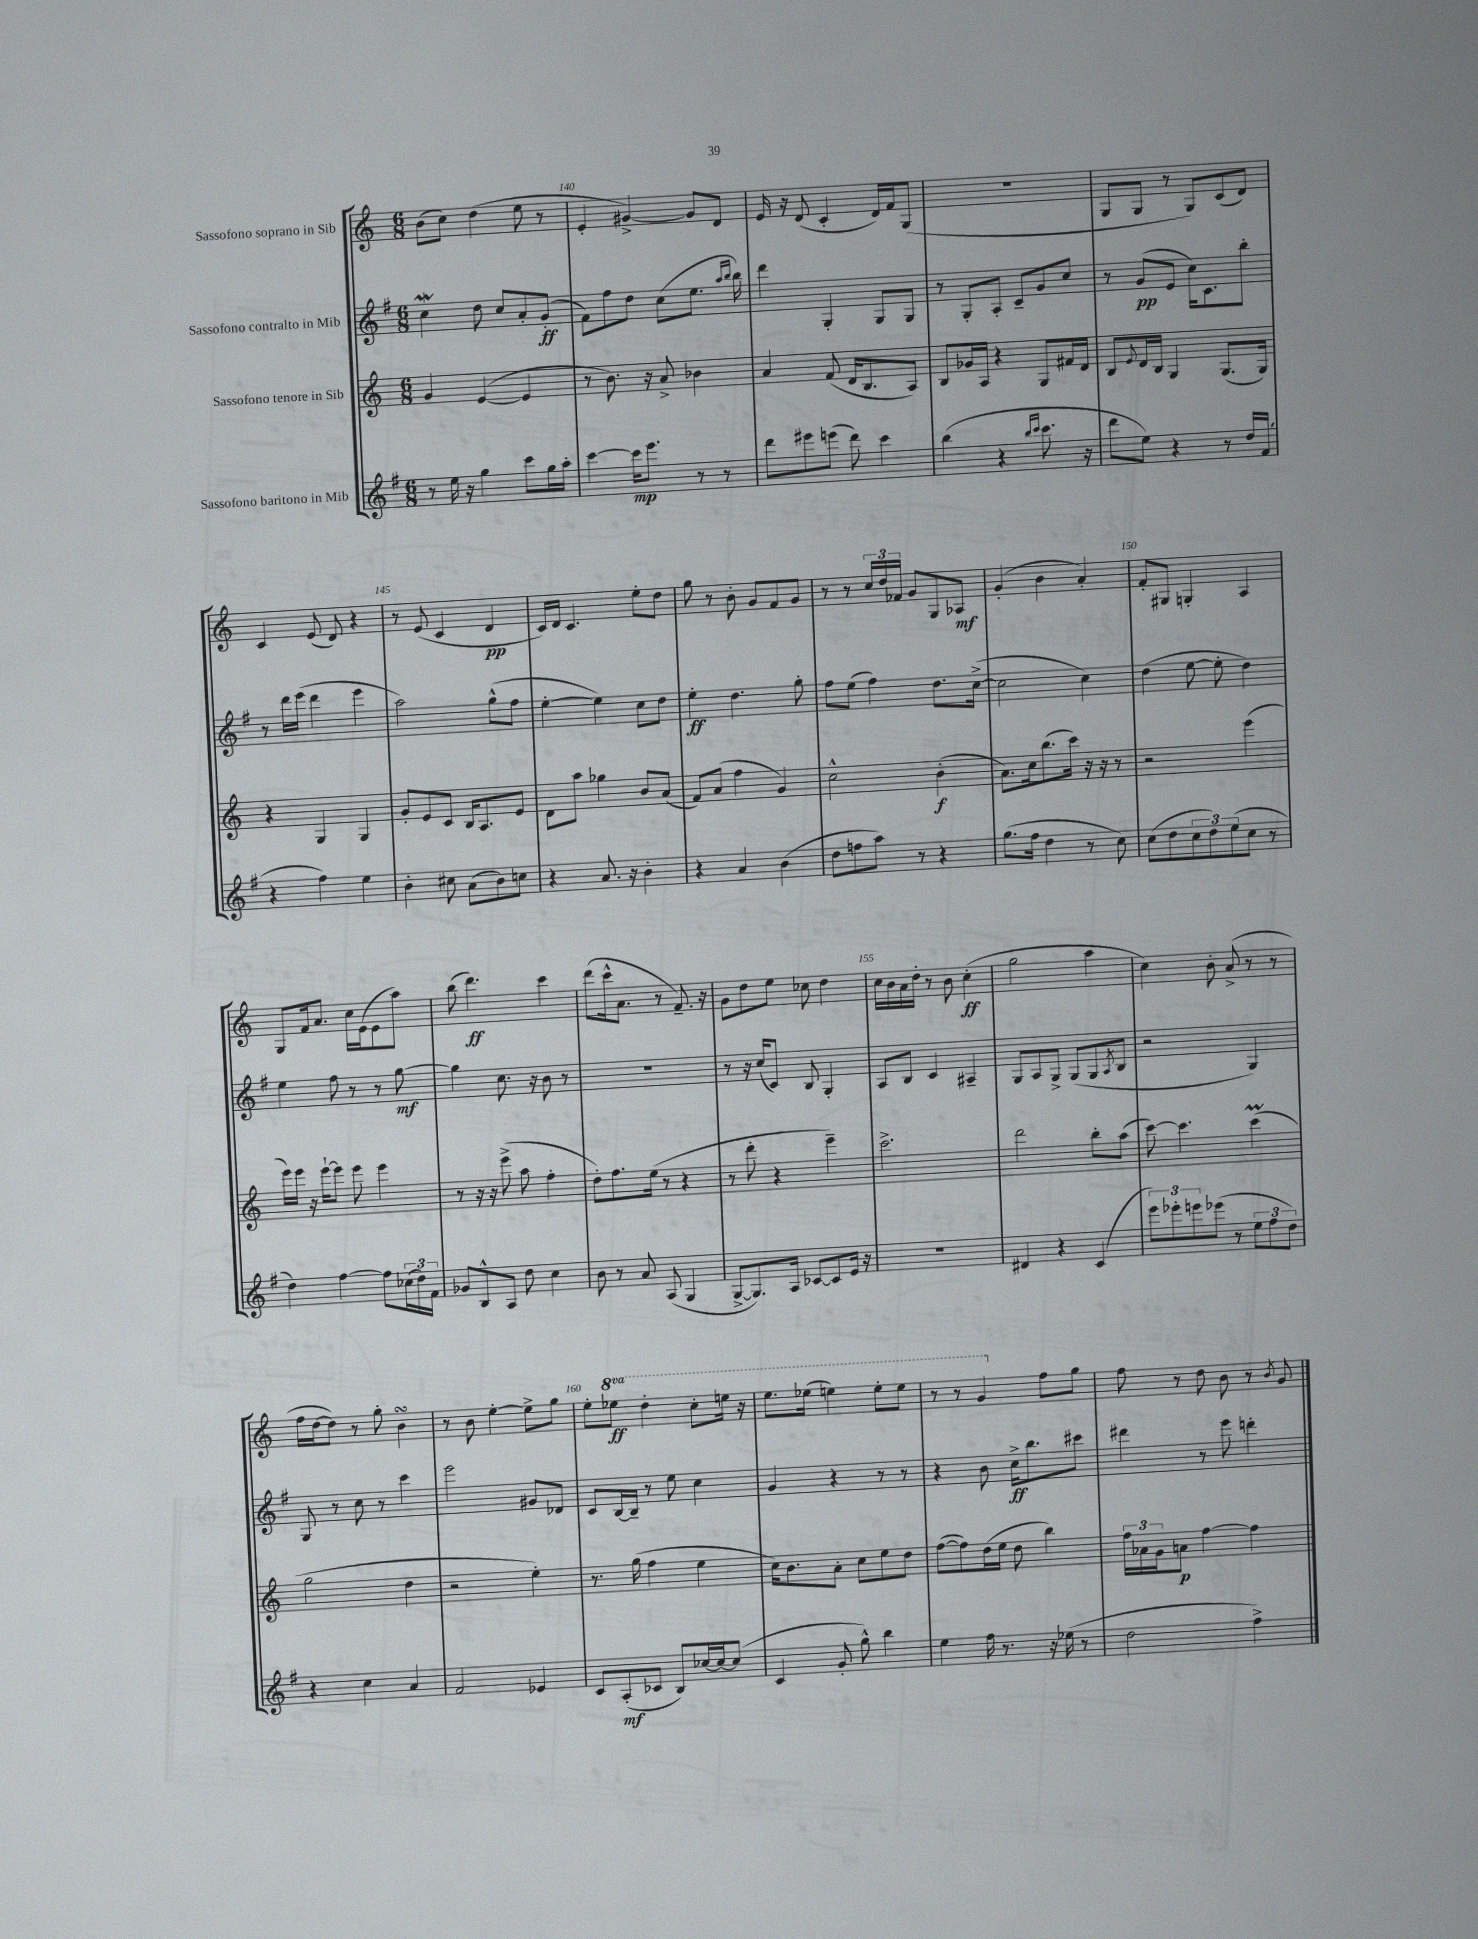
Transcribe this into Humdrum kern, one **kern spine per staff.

**kern	**dynam	**kern	**dynam	**kern	**dynam	**kern	**dynam
*part4	*part4	*part3	*part3	*part2	*part2	*part1	*part1
*staff4	*staff4	*staff3	*staff3	*staff2	*staff2	*staff1	*staff1
*I"Sassofono baritono in Mib	*	*I"Sassofono tenore in Sib	*	*I"Sassofono contralto in Mib	*	*I"Sassofono soprano in Sib	*
*clefG2	*	*clefG2	*	*clefG2	*	*clefG2	*
*k[f#]	*	*k[]	*	*k[f#]	*	*k[]	*
*M6/8	*	*M6/8	*	*M6/8	*	*M6/8	*
=139	=139	=139	=139	=139	=139	=139	=139
8r	.	4g/	.	4ccw\	.	(8b\L	.
16ee\	.	.	.	.	.	8cc\J)	.
16r	.	.	.	.	.	.	.
4gg\	.	([4e/	.	8dd\	.	(4dd\	.
.	.	.	.	8cc/L	.	.	.
8ccc\L	.	4e/]	.	8a'/	.	8ee\	.
16gg\L	.	.	.	(8g'/J	ff	8r	.
16aa'\JJ	.	.	.	.	.	.	.
=140	=140	=140	=140	=140	=140	=140	=140
[4ccc\	.	8r	.	8f#\L)	.	4e'/	.
.	.	8.b\)	.	8ff#\	.	.	.
16ccc\KL]	mp	.	.	8dd\J	.	[4g#X^/)	.
8.eee\J	.	16r	.	.	.	.	.
.	.	8a^/	.	(8cc\L	.	.	.
8r	.	4b-X\	.	8.ee\J	.	8g#/L]	.
8r	.	.	.	.	.	8d/J	.
.	.	.	.	16qqaa/LL	.	.	.
.	.	.	.	16qqbb/JJ	.	.	.
.	.	.	.	16bb\)	.	.	.
=141	=141	=141	=141	=141	=141	=141	=141
8ddd\L	.	4a/	.	4ddd\	.	16e/	.
.	.	.	.	.	.	16r	.
8eee#X\	.	.	.	.	.	(8d/	.
(8eeen\J	.	(8f/	.	4G'/	.	4c'/	.
8ddd\)	.	16d/KL	.	.	.	.	.
.	.	8.B/	.	.	.	.	.
4ccc\	.	.	.	8G/L	.	16d/LL)	.
.	.	.	.	.	.	16f/J	.
.	.	8A/J)	.	8G/J	.	(8G/J	.
=142	=142	=142	=142	=142	=142	=142	=142
(4bb\	.	8B/L	.	8r	.	2.r	.
.	.	16g-X/L	.	8G'/L	.	.	.
.	.	16A/JJ	.	.	.	.	.
4r	.	4r	.	8A'/J	.	.	.
.	.	.	.	8c~/L	.	.	.
16qqbb/LL	.	.	.	.	.	.	.
16qqccc/JJ	.	.	.	.	.	.	.
8.ccc\	.	8G/L	.	8g/	.	.	.
.	.	16f#X/L	.	8cc/J	.	.	.
16r	.	16d/JJ	.	.	.	.	.
=143	=143	=143	=143	=143	=143	=143	=143
8ddd\L	.	8B/L	.	8r	.	8G/L	.
.	.	8qqe/	.	.	.	.	.
8ee\J)	.	16d/L	.	(8g/L	pp	8G/J	.
.	.	16B/JJ	.	.	.	.	.
4r	.	4G/	.	8e/J	.	8r	.
.	.	.	.	16cc\KL)	.	8G/L)	.
.	.	.	.	8.c\	.	.	.
8r	.	(8.G/L	.	.	.	(8c/	.
16dd/LL	.	.	.	8bb'\J	.	8d/J)	.
(16f#/JJ	.	16G/Jk)	.	.	.	.	.
!!LO:LB:g=z
=144	=144	=144	=144	=144	=144	=144	=144
4r	.	4r	.	8r	.	4c/	.
.	.	.	.	16ddd\LL	.	.	.
.	.	.	.	(16eee\JJ	.	.	.
4ff#\)	.	4G/	.	4ddd\	.	(8e/	.
.	.	.	.	.	.	8d/)	.
4ee\	.	4G/	.	4eee\	.	4r	.
=145	=145	=145	=145	=145	=145	=145	=145
4b'\	.	8g'/L	.	2aa\)	.	8r	.
.	.	8e/	.	.	.	(8e/	.
8cc#X\	.	8c/J	.	.	.	4c/	.
(8a\L	.	16B/KL	.	.	.	.	.
.	.	8.A/	.	.	.	.	.
8b\)	.	.	.	(8gg^^\L	.	4d/	pp
8ccn\J	.	8e/J	.	8ff#\J	.	.	.
=146	=146	=146	=146	=146	=146	=146	=146
4r	.	8d\L	.	[4ee'\	.	16c/LL)	.
.	.	.	.	.	.	16d/JJ	.
.	.	8aa\J	.	.	.	4.c/	.
8.a/	.	4gg-X\	.	4ee\])	.	.	.
16r	.	.	.	.	.	.	.
4b'\	.	8b/L	.	8cc\L	.	8ee'\L	.
.	.	(8a/J	.	8dd\J	.	8dd\J	.
=147	=147	=147	=147	=147	=147	=147	=147
4r	.	8f/L)	.	4ee'\	ff	8gg\	.
.	.	(8a/J	.	.	.	8r	.
4a/	.	4ff\	.	4.dd\	.	8b'\	.
.	.	.	.	.	.	8g/L	.
(4b\	.	4g/)	.	.	.	8f/	.
.	.	.	.	8gg'\	.	8g/J	.
=148	=148	=148	=148	=148	=148	=148	=148
8dd\L	.	2cc^^\	.	8ff#\L	.	8r	.
8ffn\	.	.	.	(8ee\J	.	8r	.
8aa\J)	.	.	.	4ff#\)	.	24cc/LL	.
.	.	.	.	.	.	24dd/	.
.	.	.	.	.	.	24f-X/JJ	.
8r	.	.	.	.	.	8g/L	.
4r	.	(4b'\	f	8.dd\L	.	8G/	.
.	.	.	.	.	.	8A-X/J	mf
.	.	.	.	([16cc^\Jk	.	.	.
=149	=149	=149	=149	=149	=149	=149	=149
(8.gg\L	.	8.a\L)	.	2cc\]	.	(4g'/	.
16ff#\Jk	.	16cc\k	.	.	.	.	.
4dd\	.	(8.bb\	.	.	.	4b\	.
.	.	16ccc\Jk)	.	.	.	.	.
8r	.	16r	.	4cc\)	.	4a'/)	.
.	.	16r	.	.	.	.	.
8cc\)	.	8r	.	.	.	.	.
=150	=150	=150	=150	=150	=150	=150	=150
(8cc\L	.	2r	.	(4dd\	.	8f'/L	.
8dd\	.	.	.	.	.	8G#X/J	.
12cc\	.	.	.	[8ee\	.	4Gn'/	.
12dd\)	.	.	.	.	.	.	.
.	.	.	.	8ee'\]	.	.	.
(12ee\	.	.	.	.	.	.	.
8cc\J	.	(4eee\	.	4dd\)	.	4A/	.
8r	.	.	.	.	.	.	.
!!LO:LB:g=z
=151	=151	=151	=151	=151	=151	=151	=151
4dd\)	.	16eee\LL)	.	4ee\	.	8G/L	.
.	.	16eee\JJ	.	.	.	.	.
.	.	16r	.	.	.	16f/k	.
.	.	[16eee`\KL	.	.	.	8.a/J	.
[4ff#\	.	8eee\J]	.	8ff#\	.	.	.
.	.	8eee\	.	8r	.	16cc\LL	.
.	.	.	.	.	.	(16e\J	.
8ff#\L]	.	4eee\	.	8r	.	8e\	.
(24cc-X\L	.	.	.	[8gg\	mf	8aa\J)	.
24dd\)	.	.	.	.	.	.	.
24f#\JJ	.	.	.	.	.	.	.
=152	=152	=152	=152	=152	=152	=152	=152
8g-X/L	.	8r	.	4gg\]	.	(8bb\	.
8B^^/	.	16r	.	.	.	4.ddd\)	ff
.	.	16r	.	.	.	.	.
8A/J	.	(8eee^\	.	8.cc\	.	.	.
8dd\	.	8aa\	.	.	.	.	.
.	.	.	.	16r	.	.	.
4cc\	.	4ff'\	.	8b\	.	4ccc\	.
.	.	.	.	8r	.	.	.
=153	=153	=153	=153	=153	=153	=153	=153
8b\	.	8dd'\L)	.	2.r	.	(8ddd\L	.
8r	.	8.ff\	.	.	.	16ccc^^\k	.
.	.	.	.	.	.	8.a\J	.
8a/	.	.	.	.	.	.	.
.	.	(16ee\Jk	.	.	.	.	.
(8A/	.	8r	.	.	.	8r	.
4G/	.	4r	.	.	.	8.f~/)	.
.	.	.	.	.	.	16r	.
=154	=154	=154	=154	=154	=154	=154	=154
[8G^/L	.	8r	.	8r	.	8g\L	.
8.G/])	.	8ddd'\	.	16r	.	8dd\	.
.	.	.	.	(16cc/KL	.	.	.
.	.	4r	.	8c/J)	.	8ee\J	.
16A/Jk	.	.	.	.	.	.	.
[8c-X/L	.	.	.	8B/	.	8cc-X\	.
8c-/]	.	4eee~\)	.	4G'/	.	4dd\	.
16e/Jk	.	.	.	.	.	.	.
16r	.	.	.	.	.	.	.
=155	=155	=155	=155	=155	=155	=155	=155
2.r	.	2.ccc^\	.	8A/L	.	16cc\LL	.
.	.	.	.	.	.	16b\	.
.	.	.	.	8B/J	.	16a\	.
.	.	.	.	.	.	16dd'\JJ	.
.	.	.	.	4c/	.	8r	.
.	.	.	.	.	.	8b\	.
.	.	.	.	4A#X~/	.	(4cc'\	ff
=156	=156	=156	=156	=156	=156	=156	=156
4d#X/	.	2ddd\	.	8G/L	.	2gg\	.
.	.	.	.	8A/	.	.	.
4r	.	.	.	8G^/J	.	.	.
.	.	.	.	(8G/L	.	.	.
(4c/	.	8bb'\L	.	8G/	.	4aa\	.
.	.	.	.	8qA/	.	.	.
.	.	(8aa\J	.	8B/J	.	.	.
=157	=157	=157	=157	=157	=157	=157	=157
12eee\L)	.	[8ccc\)	.	2r	.	4cc\)	.
12eee-X'\	.	.	.	.	.	.	.
.	.	4.ccc\]	.	.	.	.	.
12eeen\	.	.	.	.	.	.	.
(8eee-X\J	.	.	.	.	.	8b'\	.
8r	.	.	.	.	.	(8a^/	.
12ee\L	.	(4cccM\	.	4G/)	.	8r	.
12ff#\	.	.	.	.	.	.	.
.	.	.	.	.	.	8r	.
12dd\J)	.	.	.	.	.	.	.
!!LO:LB:g=z
=158	=158	=158	=158	=158	=158	=158	=158
4r	.	2gg\	.	8G/	.	16ff\LL	.
.	.	.	.	.	.	[16dd\J	.
.	.	.	.	8r	.	8dd\J])	.
4cc\	.	.	.	8cc\	.	8r	.
.	.	.	.	8r	.	8gg'\	.
4a/	.	4dd\	.	4ccc\	.	4bsSsS\	.
=159	=159	=159	=159	=159	=159	=159	=159
2f#/	.	2r	.	2eee\	.	8r	.
.	.	.	.	.	.	8b\	.
.	.	.	.	.	.	[4ee'\	.
4e-X/	.	4ee'\)	.	8g#X/L	.	8ee^\L]	.
.	.	.	.	8d-X/J	.	8gg\J	.
=160	=160	=160	=160	=160	=160	=160	=160
8c/L	.	8.r	.	8c/L	.	8ee'\L	.
*	*	*	*	*	*	*8va	*
(8A'/	mf	.	.	[16B/L	.	8eee-X\J	ff
.	.	(16gg\	.	16B~/JJ]	.	.	.
8c-X/J	.	4ff\	.	8r	.	4ddd'\	.
8B/L)	.	.	.	8ee\	.	.	.
[16cc-X/L	.	4ee\	.	4cc\	.	8ccc'\L	.
16cc-/J_	.	.	.	.	.	.	.
(8cc-/J]	.	.	.	.	.	16eeen\Jk	.
.	.	.	.	.	.	16r	.
=161	=161	=161	=161	=161	=161	=161	=161
4c/	.	16cc\KL)	.	4g/	.	8.eee\L	.
.	.	8.b\	.	.	.	.	.
.	.	.	.	.	.	(16eee-X\Jk	.
8g'/	.	8a'\J	.	4r	.	4eeen\)	.
8gg^^\)	.	8cc\L	.	.	.	.	.
4bb\	.	8ee\	.	8r	.	8eee'\L	.
.	.	8dd\J	.	8r	.	8eee\J	.
=162	=162	=162	=162	=162	=162	=162	=162
4ee\	.	([8ff\L	.	4r	.	8r	.
.	.	8ff\])	.	.	.	8r	.
16ff#\	.	(16dd\L	.	8b\	.	4gg/	.
8.r	.	16ee\JJ	.	.	.	.	.
.	.	8dd\	.	16cc^\KL	ff	.	.
.	.	.	.	8.bb\	.	.	.
*	*	*	*	*	*	*X8va	*
16r	.	4bb\)	.	.	.	8ff\L	.
(16ee-X\	.	.	.	.	.	.	.
8r	.	.	.	8ccc#X\J	.	8gg\J	.
=163	=163	=163	=163	=163	=163	=163	=163
2dd\	.	24ff\LL	.	4ddd#X\	.	8ff\	.
.	.	24a-X\	.	.	.	.	.
.	.	24g\J	.	.	.	.	.
.	.	8an\J	p	.	.	8r	.
.	.	[4ff\	.	8r	.	8dd\	.
.	.	.	.	8eee\	.	8b\	.
4ff#^\)	.	4ff\]	.	4dddn'\	.	8r	.
.	.	.	.	.	.	8qb/	.
.	.	.	.	.	.	8g/	.
==	==	==	==	==	==	==	==
*-	*-	*-	*-	*-	*-	*-	*-
